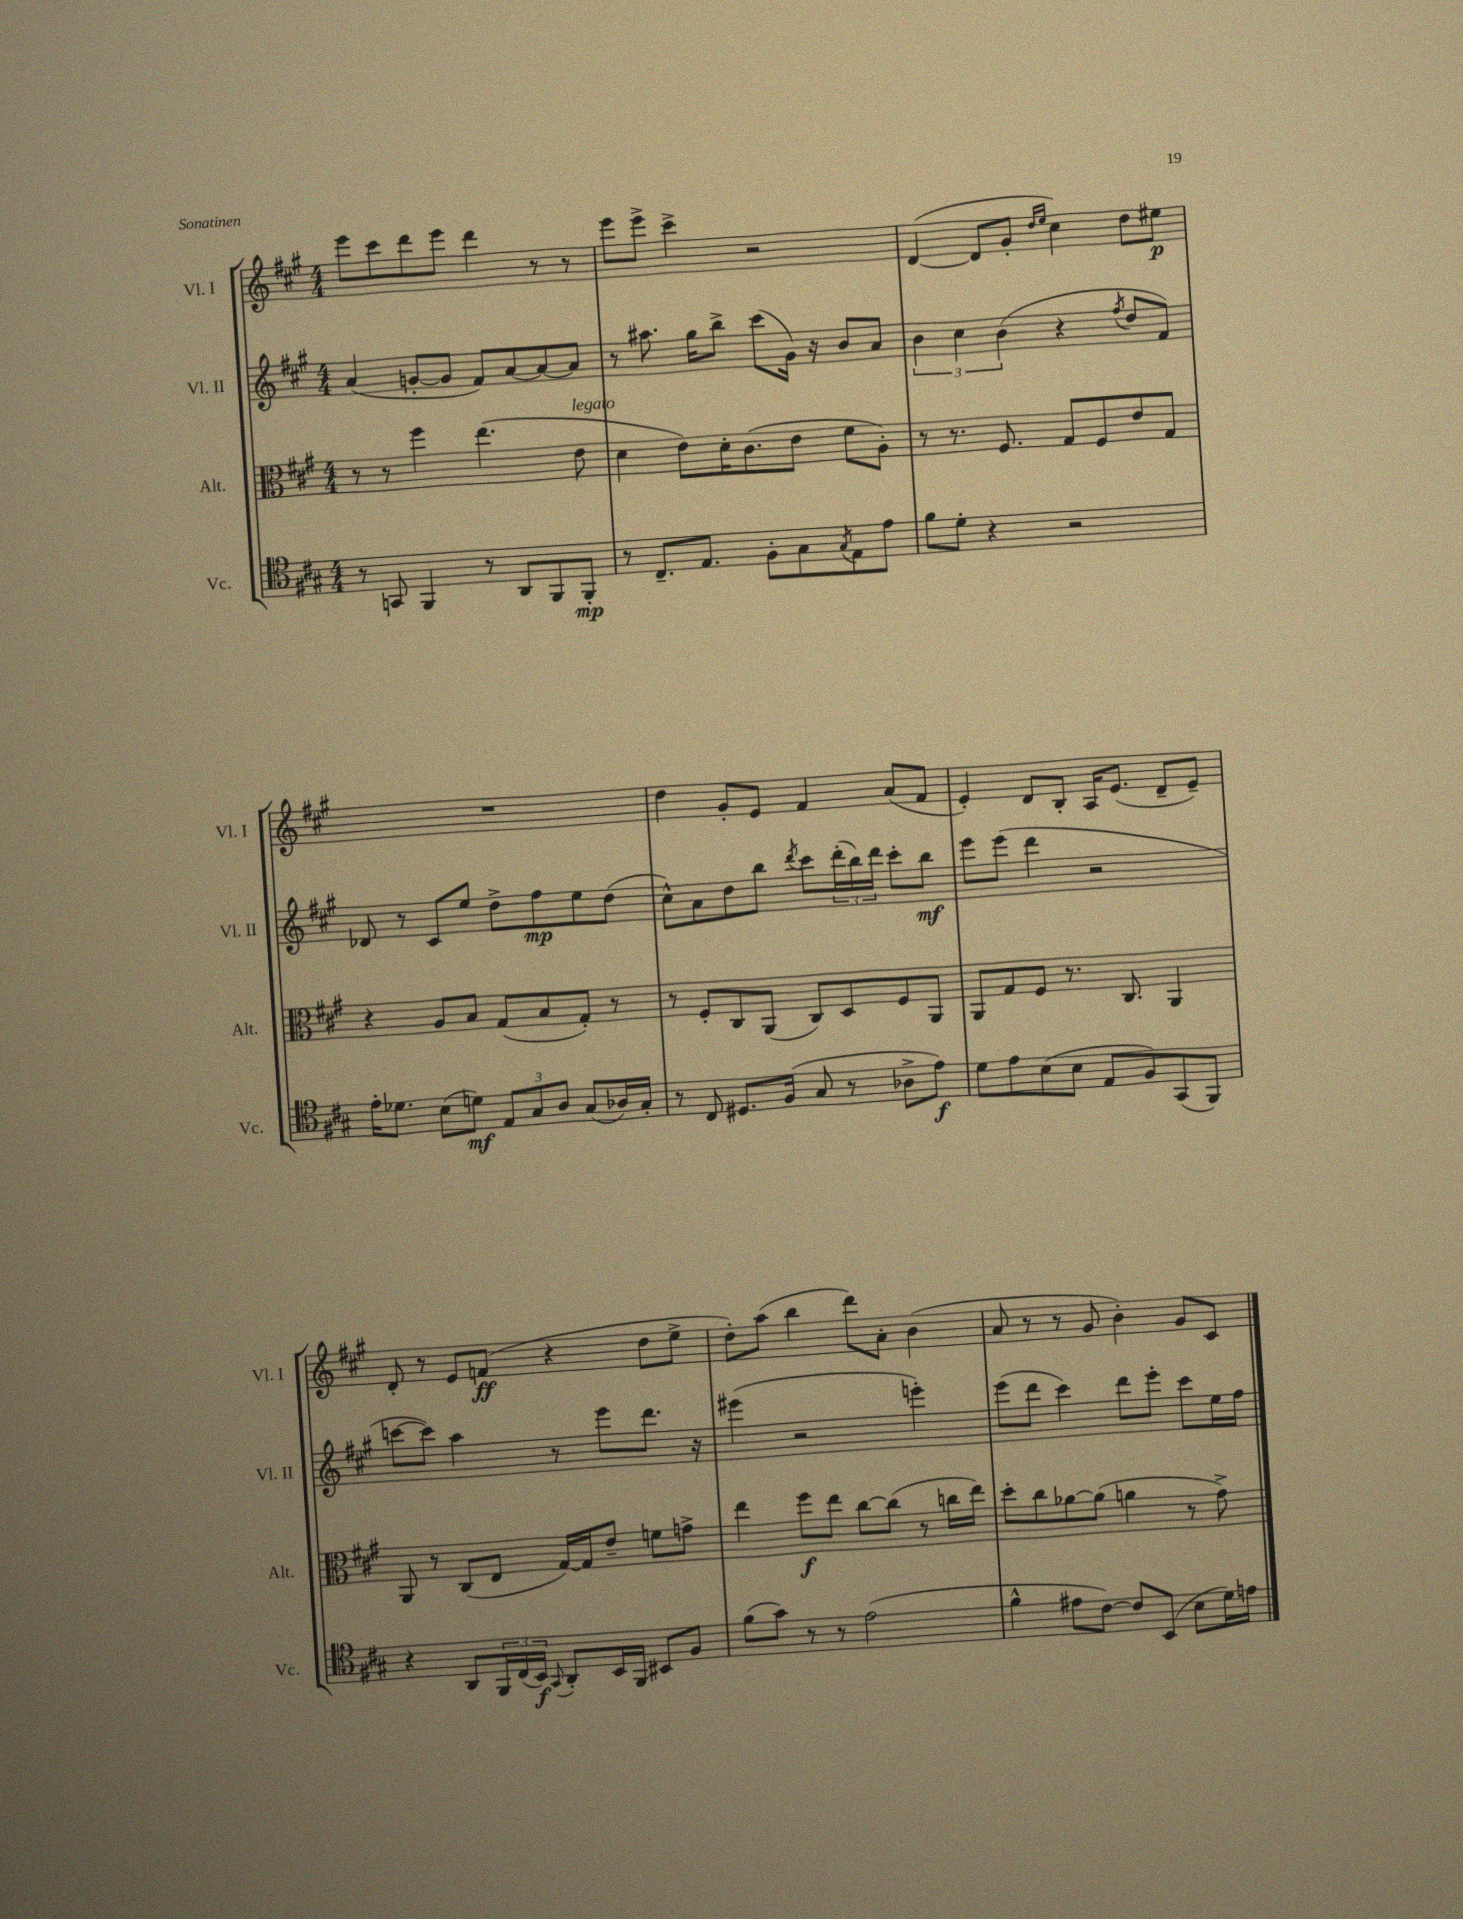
<<
\new StaffGroup <<
\new Staff = "s0" \with { instrumentName = "Vl. I" shortInstrumentName = "Vl. I" } {
    \clef treble \key a \major \numericTimeSignature \time 4/4
    e'''8 cis'''8 d'''8 e'''8 d'''4 r8 r8 |
    e'''8 e'''8-> cis'''4-> r2 |
    d'4~( d'8 gis'8-. \grace { d''16 e''16 } cis''4) d''8 eis''8\p |
    R1 |
    d''4 gis'8-. e'8 fis'4 a'8( fis'8 |
    e'4-.) d'8 b8-. a16 e'8.( d'8-- e'8--) |
    d'8-. r8 e'8 f'8\ff( r4 d''8 e''8-> |
    d''8-.) a''8( b''4 d'''8) a'8-. b'4( |
    a'8 r8 r8 gis'8 b'4-.) gis'8 cis'8 \bar "|." |
}
\new Staff = "s1" \with { instrumentName = "Vl. II" shortInstrumentName = "Vl. II" } {
    \clef treble \key a \major \numericTimeSignature \time 4/4
    a'4( g'8~-. g'8 fis'8) a'8~ a'8~ a'8 |
    r8 ais''8. gis''16 b''8-> cis'''8( gis'16) r16 b'8 a'8 |
    \tuplet 3/2 { b'4 cis''4 b'4( } r4 \acciaccatura { fis''8 } d''8 fis'8) |
    des'8 r8 cis'8 e''8 d''8-> fis''8\mp e''8 d''8( |
    cis''8-^) a'8 d''8 b''8 \acciaccatura { d'''8 } cis'''8 \tuplet 3/2 { d'''16-.( b''16) d'''16 } cis'''8-. b''8\mf |
    e'''8 e'''8( d'''4 r2 |
    c'''8~ c'''8) a''4 r8 e'''8 d'''8. r16 |
    eis'''4( r2 e'''4-.) |
    e'''8( d'''8 cis'''4) d'''8 e'''8-. cis'''8 e''16 fis''16 \bar "|." |
}
\new Staff = "s2" \with { instrumentName = "Alt." shortInstrumentName = "Alt." } {
    \clef alto \key a \major \numericTimeSignature \time 4/4
    r8 r8 fis''4 e''4.( e'8^\markup { \italic "legato" } |
    d'4 e'8) d'16-. cis'8.( e'8 fis'8 a8-.) |
    r8 r8. fis8. gis8 fis8 e'8 gis8 |
    r4 a8 b8 gis8( b8 gis8-.) r8 |
    r8 fis8-. cis8 a,8( cis8) d8 fis8 a,8 |
    a,8 gis8 fis8 r8. cis8. a,4 |
    a,8 r8 cis8( e8 gis16~) gis16 e'8-- f'8 g'8-> |
    e''4 fis''8\f e''8 cis''8~ cis''8( r8 c''16 e''16) |
    d''8-. cis''8 aes'8~ aes'8( a'4 r8 gis'8->) \bar "|." |
}
\new Staff = "s3" \with { instrumentName = "Vc." shortInstrumentName = "Vc." } {
    \clef tenor \key a \major \numericTimeSignature \time 4/4
    r8 g,8 fis,4 r8 a,8 fis,8 fis,8-.\mp |
    r8 cis8.-- e8. fis8-. gis8 \acciaccatura { gis8 } e8 e'8 |
    fis'8 d'8-. r4 r2 |
    e'16-. des'8. b8( d'8\mf) \tuplet 3/2 { e8 gis8 a8 } gis8( aes16) gis16-. |
    r8 cis8 dis8. fis16( gis8 r8 aes8-> e'8\f) |
    d'8 e'8 b8( b8 e8 fis8) gis,8( fis,8) |
    r4 a,8 \tuplet 3/2 { fis,16 cis16( b,16\f) } \appoggiatura { gis,8 } a,8-. b,16 fis,16 bis,8 fis8 |
    fis'8( gis'8) r8 r8 e'2( |
    fis'4-^ eis'8 cis'8~) cis'8 b,8( b8 d'16) e'16 \bar "|." |
}
>>
>>
\layout { \context { \Score \remove "Bar_number_engraver" } }
